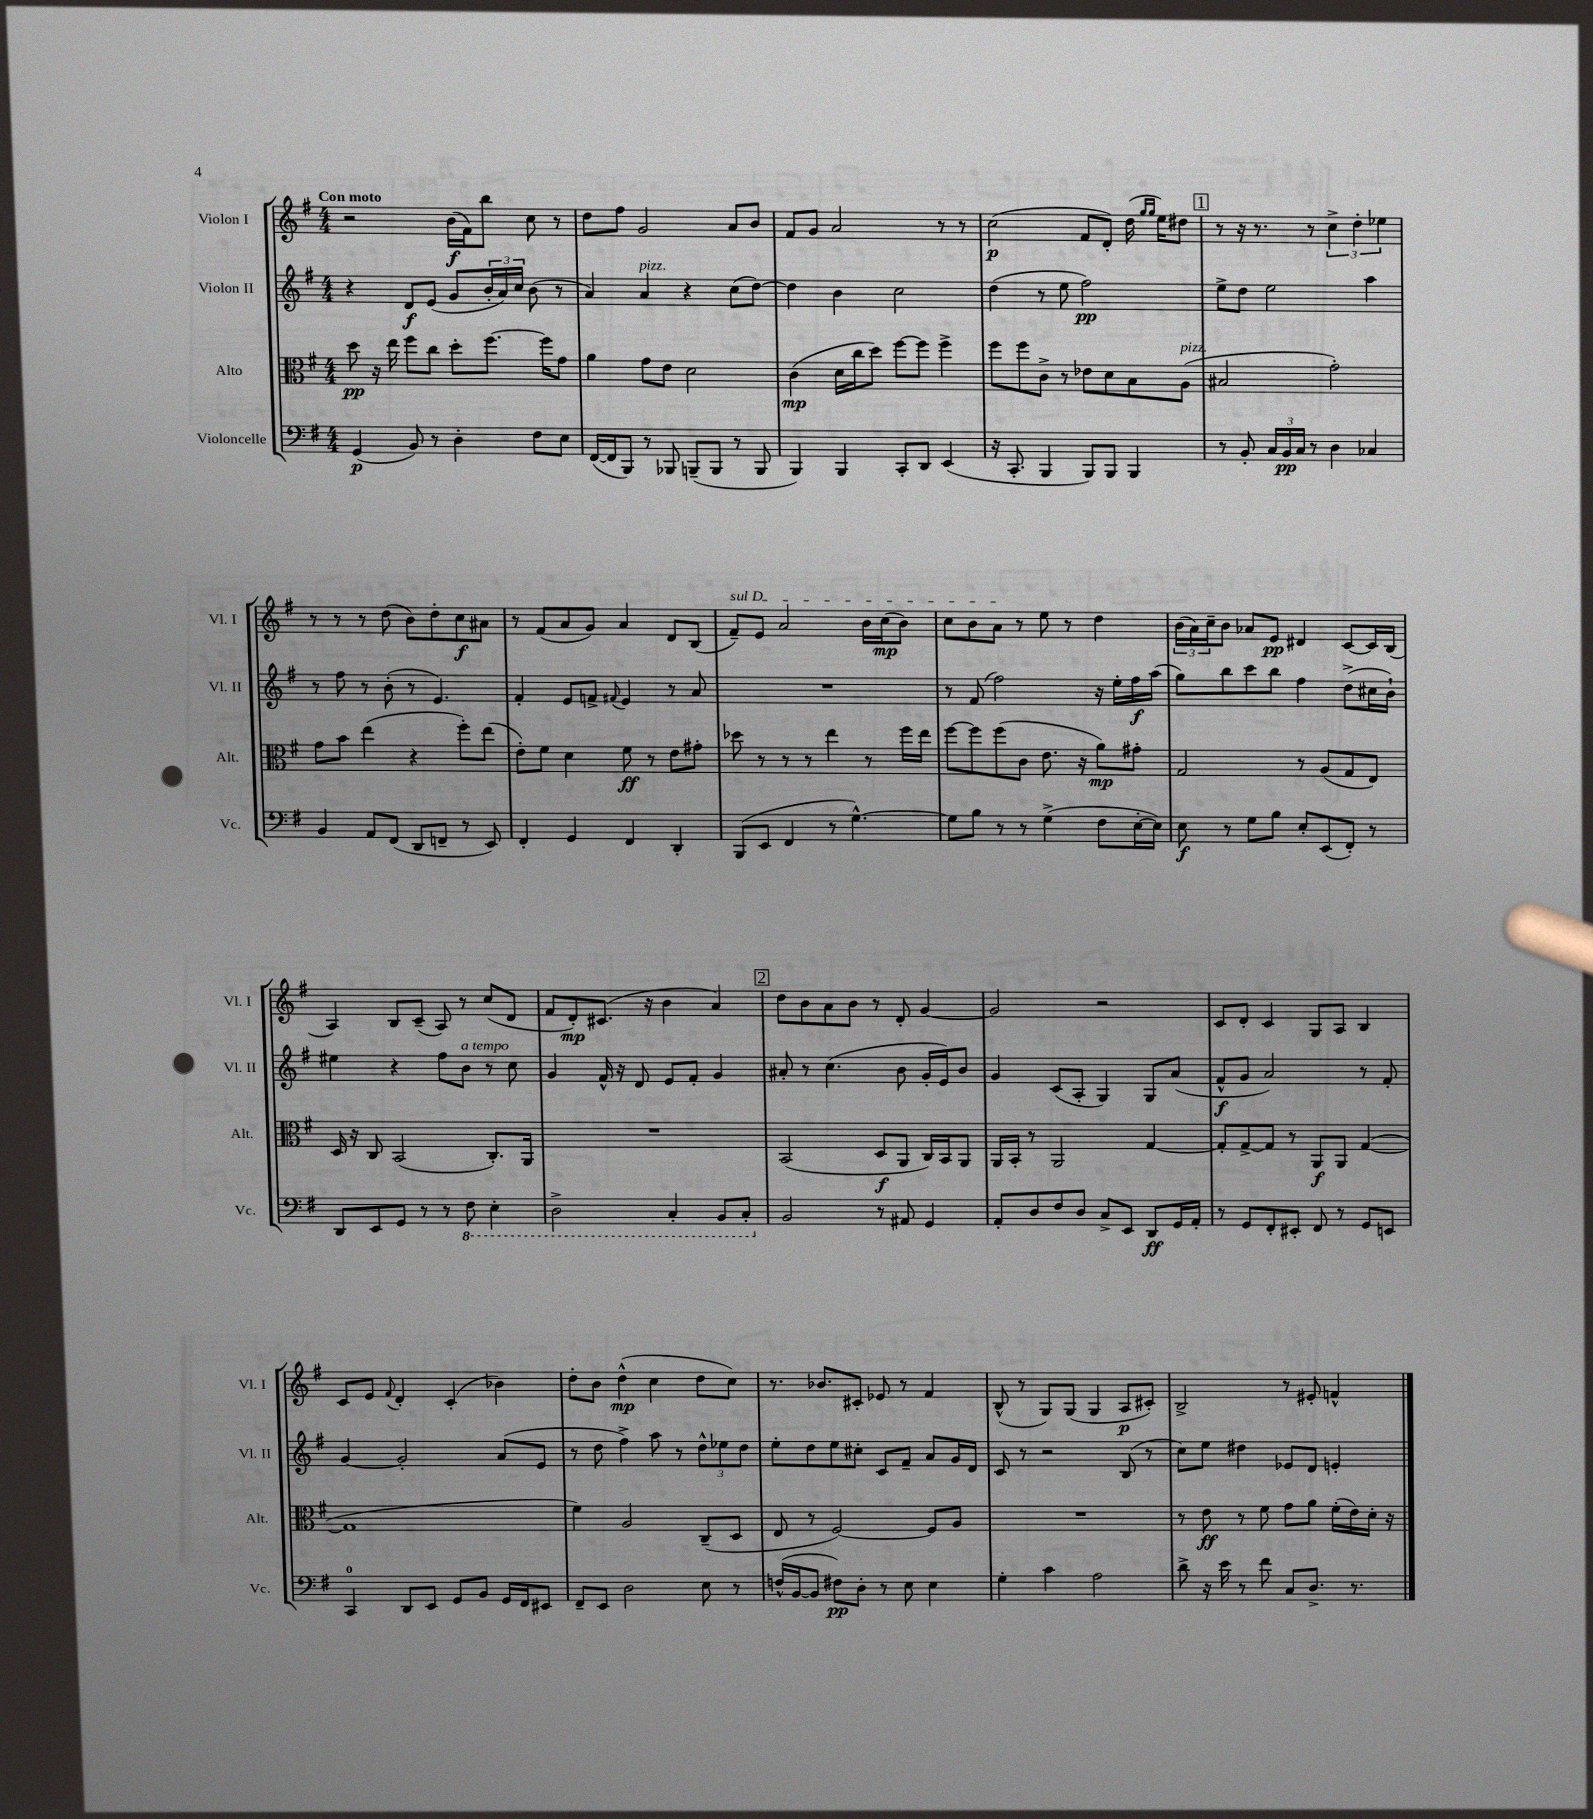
<<
\new StaffGroup <<
\new Staff = "s0" \with { instrumentName = "Violon I" shortInstrumentName = "Vl. I" } {
    \clef treble \key g \major \numericTimeSignature \time 4/4 \tempo "Con moto"
    r2 b'16\f( fis'16) b''8 c''8 r8 |
    d''8 fis''8 g'2 a'8 b'8 |
    fis'8 g'8 a'2 r8 r8 |
    c''2\p( fis'8 d'8-.) d''16( \grace { g''16 g''16 } e''16) dis''8 |
    \mark \markup { \box "1" } r8 r16 r8. r8 \tuplet 3/2 { c''4-> d''4-. ees''4 } |
    r8 r8 r8 d''8( b'8) d''8-. c''8\f ais'8 |
    r8 fis'8( a'8 g'8) a'4 d'8 b8( |
    \once \override TextSpanner.bound-details.left.text = \markup { \italic "sul D" } fis'8--\startTextSpan) e'8 a'2 b'16 c''16\mp( b'8) |
    c''8 b'8 a'8\stopTextSpan r8 e''8 r8 d''4 |
    \tuplet 3/2 { b'16( a'16) c''16-- } b'8 aes'8 e'8\pp dis'4 c'8~ c'16 b16( |
    a4) b8 c'8--( a8) r8 c''8( d'8 |
    fis'8 d'8-.\mp) cis'8.( r16 b'4 a'4) |
    \mark \markup { \box "2" } d''8 b'8 a'8 b'8 r8 d'8-. g'4~ |
    g'2 r2 |
    c'8 d'8-. c'4 g8 a8 b4 |
    c'8 e'8 \appoggiatura { fis'8 } d'4-. c'4-.( bes'4) |
    d''8-. b'8 d''4-^\mp( c''4 d''8 c''8) |
    r8. bes'8. cis'8-. ees'8 r8 fis'4 |
    b8-^( r8 g8) g8( g4 a8\p cis'8-.) |
    b2-> r8 eis'8-. f'4-^ \bar "|." |
}
\new Staff = "s1" \with { instrumentName = "Violon II" shortInstrumentName = "Vl. II" } {
    \clef treble \key g \major \numericTimeSignature \time 4/4
    r4 d'8\f e'8( g'8 \tuplet 3/2 { b'16-. a'16) c''16 } b'8( r8 |
    a'4) a'4^\markup { \italic "pizz." } r4 c''8( d''8~) |
    d''4 b'4 c''2 |
    d''4( r8 e''8 fis''2\pp) |
    \mark \markup { \box "1" } e''8-> d''8 e''2 a''4 |
    r8 fis''8 r8 b'8-.( r8 e'4.) |
    fis'4-. e'8 f'8-> \appoggiatura { fis'8 } e'4 r8 a'8 |
    R1 |
    r8 fis'8( fis''2) r16 e''16-. fis''16\f a''16( |
    g''8) b''8 c'''8 b''8 fis''4 d''8->( cis''16 b'16-!) |
    eis''4 r4 fis''8 b'8^\markup { \italic "a tempo" } r8 c''8 |
    g'4 fis'16-^ r16 d'8 e'8 fis'8-. g'4 |
    \mark \markup { \box "2" } ais'8-. r8 c''4.( b'8 g'16-. e'16) b'8 |
    g'4 c'8( a8-. g4) g8 a'8( |
    fis'8-^\f g'8 a'2) r8 fis'8-. |
    g'4~ g'2-. a'8( e'8 |
    r8 d''8 fis''4->) a''8 r8 \tuplet 3/2 { d''8-^ ees''8 d''8 } |
    e''8-. d''8 e''8 cis''8-. c'8 fis'8-- a'8 g'16 d'16 |
    c'8 r8 r2 b8( r8 |
    c''8) e''8 dis''4 ees'8 d'8 e'4-. \bar "|." |
}
\new Staff = "s2" \with { instrumentName = "Alto" shortInstrumentName = "Alt." } {
    \clef alto \key g \major \numericTimeSignature \time 4/4
    d''8\pp r16 e''16 fis''8 c''8 d''8-. fis''8.~ fis''16 g'8 |
    a'4 g'8 e'8 d'2 |
    c'4\mp( d'16 c''16 d''8) fis''8~ fis''8 fis''4-> |
    fis''8 fis''8 c'8-> r8 ees'8 d'8 b8 a8^\markup { \italic "pizz." }( |
    \mark \markup { \box "1" } bis2 g'2-.) |
    g'8 b'8 e''4( r4 fis''8-.) e''8( |
    e'8-.) fis'8 d'4 fis'8\ff r8 e'8 gis'8-. |
    des''8 r8 r8 r8 e''4 r8 fis''16 e''16 |
    fis''8~ fis''8 fis''8( c'8 e'8. r16 a'8\mp) gis'8-. |
    g2 r8 a8( g8 e8) |
    d16 r16 c8 b,2( c8.-.) a,16 |
    R1 |
    \mark \markup { \box "2" } b,2( d8\f a,8 c16) b,16 a,8 |
    a,16 b,16-. r8 a,2 g4~ |
    g8-. g8~-> g8 r8 a,8\f a,8 g4~( |
    g1 |
    fis'4) a2 c8--( d8 |
    e8 r8 fis2~) fis8 a8 |
    R1 |
    r8 e'8\ff r8 fis'8 g'8 a'8 fis'16-.( e'16) d'16-. r16 \bar "|." |
}
\new Staff = "s3" \with { instrumentName = "Violoncelle" shortInstrumentName = "Vc." } {
    \clef bass \key g \major \numericTimeSignature \time 4/4
    g,4\p( b,8) r8 d4-. fis8 e8 |
    fis,16~( fis,16 b,,8) r8 bes,,8 b,,8--( b,,8 r8 b,,8 |
    b,,4) b,,4 c,8-. d,8 e,4( |
    r16 c,8.-. b,,4 b,,8) b,,8 b,,4 |
    \mark \markup { \box "1" } r8 b,8-. \tuplet 3/2 { c16 b,16\pp c16 } r8 d4 ces4 |
    b,4 a,8 fis,8( d,8 f,8-- r8 e,8) |
    fis,4-. g,4 fis,4 d,4-. |
    b,,8( e,8 fis,4 r8 g4.~-^) |
    g8 b8 r8 r8 g4->( fis8 e16~-. e16) |
    e8\f r8 g8 b8 e8-. e,8( fis,8-.) r8 |
    d,8 e,8 g,8 r8 r8 \ottava #-1 fis,8 e,4-. |
    d,2-> c,4-. b,,8 c,8-. \ottava #0 |
    \mark \markup { \box "2" } b,2 r8 ais,8 g,4 |
    a,8-. d8 fis8 d8 c8-> e,8 d,8\ff g,16 a,16-. |
    r8 g,8 fis,8-. eis,8-. fis,8 r8 g,8 e,8 |
    c,4-0 d,8 e,8 g,8 b,8 g,16 fis,16 eis,8 |
    fis,8-- e,8 d2 e8 r8 |
    f16-^( b,16~ b,8 fis8\pp) d8-. r8 e8 e4 |
    g4-. c'4 a2 |
    d'8-> r16 e'16 r8 fis'8 c8 d8.-> r8. \bar "|." |
}
>>
>>
\layout { \context { \Score \remove "Bar_number_engraver" } }
